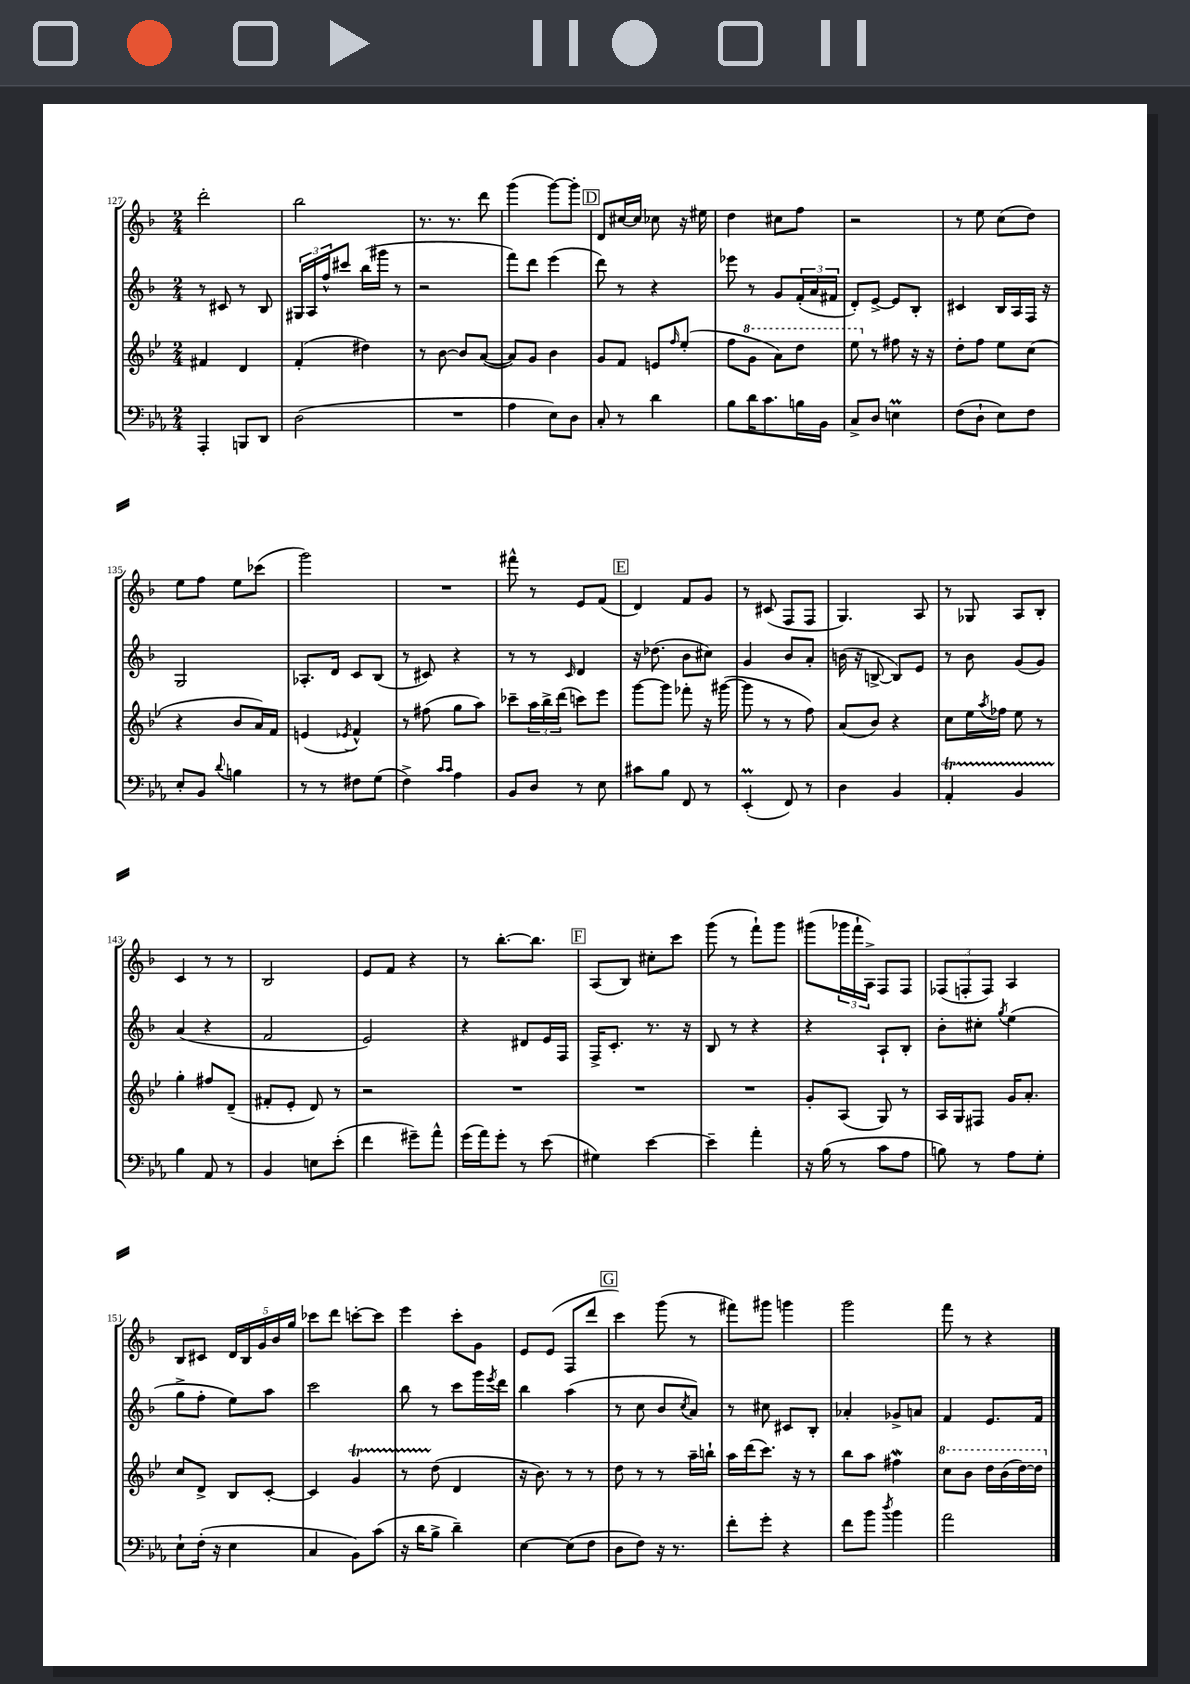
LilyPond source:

<<
\new StaffGroup <<
\new Staff = "s0" {
    \clef treble \key f \major \numericTimeSignature \time 2/4
    d'''2-. |
    bes''2 |
    r8. r8. d'''8 |
    g'''4( g'''8~) g'''8-. |
    \mark \markup { \box "D" } d'8 cis''16~ cis''16 ces''8 r16 eis''16 |
    d''4 cis''8 f''8 |
    r2 |
    r8 e''8 c''8( d''8) |
    e''8 f''8 e''8 ces'''8( |
    g'''2) |
    R2 |
    fis'''8-^ r8 e'8 f'8( |
    \mark \markup { \box "E" } d'4) f'8 g'8 |
    r8 cis'8( f8 f8 |
    g4.) a8 |
    r8 ges8 a8 bes8-. |
    c'4 r8 r8 |
    bes2 |
    e'8 f'8 r4 |
    r8 bes''8.~-. bes''8. |
    \mark \markup { \box "F" } a8( bes8) cis''8-. c'''8 |
    g'''8( r8 f'''8-!) g'''8 |
    gis'''8( \tuplet 3/2 { ges'''16 f'''16-! a16->) } f8 f8 |
    \tuplet 3/2 { fes8( f8-. f8) } a4 |
    bes8 cis'8 \tuplet 5/4 { d'16 bes16 g'16 bes'16 g''16 } |
    ces'''8 d'''8 c'''8~-. c'''8 |
    e'''4 c'''8-. g'8 |
    e'8 e'8( f8 d'''8 |
    \mark \markup { \box "G" } c'''4) g'''8( r8 |
    fis'''8) gis'''8 g'''4 |
    g'''2 |
    f'''8 r8 r4 \bar "|." |
}
\new Staff = "s1" {
    \clef treble \key f \major \numericTimeSignature \time 2/4
    r8 cis'8 r8 bes8 |
    \tuplet 3/2 { gis16 a16 f''16-^ } cis'''8 bes''16( gis'''16 r8 |
    r2 |
    f'''8) d'''8 e'''4( |
    \mark \markup { \box "D" } d'''8) r8 r4 |
    ees'''8 r8 g'8 \tuplet 3/2 { f'16-.( a'16 fis'16 } |
    d'8-.) e'8~-> e'8 bes8-. |
    cis'4 bes16 a16 f16 r16 |
    g2 |
    aes8.-. d'16 c'8 bes8( |
    r8 cis'8) r4 |
    r8 r8 \grace { c'16 } d'4 |
    \mark \markup { \box "E" } r16 des''8.( bes'8 cis''8) |
    g'4 bes'8 a'8-. |
    b'16( r16 b8~-> b8) e'8 |
    r8 bes'8 g'8( g'8) |
    a'4( r4 |
    f'2 |
    e'2) |
    r4 dis'8 e'16 f16 |
    \mark \markup { \box "F" } f16-> c'8.-. r8. r16 |
    bes8 r8 r4 |
    r4 a8-! bes8-. |
    bes'8-. cis''8-. \acciaccatura { g''8 } e''4( |
    g''8-> f''8-. e''8) a''8 |
    c'''2 |
    bes''8 r8 c'''8 g'''16 \acciaccatura { e'''8 } d'''16 |
    bes''4 a''4( |
    \mark \markup { \box "G" } r8 c''8 bes'8 \acciaccatura { c''8 } a'8) |
    r8 cis''8 cis'8 bes8-. |
    aes'4-. ges'8-> a'8 |
    f'4 e'8. f'16 \bar "|." |
}
\new Staff = "s2" {
    \clef treble \key bes \major \numericTimeSignature \time 2/4
    fis'4 d'4 |
    f'4-.( dis''4) |
    r8 bes'8~ bes'8 a'8~( |
    a'8) g'8 bes'4 |
    \mark \markup { \box "D" } g'8 f'8 e'8 \grace { f''16 } ees''8-.( |
    f''8 \ottava #1 g''8 a''8) d'''8 |
    ees'''8 \ottava #0 r8 fis''8 r16 r16 |
    d''8-. f''8 ees''8 c''8( |
    r4 bes'8 a'16) f'16 |
    e'4( \acciaccatura { ees'8 } f'4-^) |
    r8 fis''8( g''8 a''8) |
    ces'''8-- \tuplet 3/2 { a''16 bes''16-> d'''16( } c'''8) ees'''8 |
    \mark \markup { \box "E" } g'''8~ g'''8 fes'''8-. r16 gis'''16~( |
    gis'''8 r8 r8 f''8) |
    a'8( bes'8) r4 |
    c''8 ees''16 \acciaccatura { a''8 } fes''16 ees''8 r8 |
    g''4-. fis''8 d'8--( |
    fis'8-. ees'8-. d'8) r8 |
    r2 |
    R2 |
    \mark \markup { \box "F" } R2 |
    R2 |
    g'8-. a8( g8) r8 |
    a16 g16 fis8 g'16 a'8.-. |
    c''8 d'8-> bes8 c'8~-. |
    c'4 g'4\startTrillSpan |
    r8 d''8\stopTrillSpan( d'4 |
    r16 bes'8.) r8 r8 |
    \mark \markup { \box "G" } d''8 r8 r8 a''16-- b''16-! |
    a''16 d'''16( c'''8.) r16 r8 |
    bes''8 a''8 fis''4\mordent |
    \ottava #1 c'''8 bes''8 d'''16 bes''16( d'''16~) d'''16 \ottava #0 \bar "|." |
}
\new Staff = "s3" {
    \clef bass \key ees \major \numericTimeSignature \time 2/4
    aes,,4-. b,,8 d,8 |
    d2( |
    R2 |
    aes4 ees8) d8 |
    \mark \markup { \box "D" } c8-. r8 d'4 |
    bes8 d'16 c'8. b16 bes,16 |
    c8-> d8 e4\prall |
    f8( d8-! ees8) f8 |
    ees8-. bes,8 \appoggiatura { d'8 } b4 |
    r8 r8 fis8 g8( |
    f4->) \grace { c'16 c'16 } aes4 |
    bes,8 d8 r8 ees8 |
    \mark \markup { \box "E" } cis'8 bes8 f,8 r8 |
    ees,4-.\prall( f,8) r8 |
    d4 bes,4 |
    aes,4-.\startTrillSpan bes,4 |
    bes4\stopTrillSpan aes,8 r8 |
    bes,4 e8 ees'8-.( |
    f'4 gis'8--) aes'8-^ |
    g'16( aes'16) g'8-. r8 ees'8( |
    \mark \markup { \box "F" } gis4) ees'4~ |
    ees'4-- aes'4-. |
    r16 bes16( r8 c'8 aes8 |
    b8) r8 aes8 g8-. |
    ees8-! f16-.( r16 ees4 |
    c4 bes,8) c'8( |
    r16 d'16 bes8-> d'4--) |
    ees4~ ees8( f8 |
    \mark \markup { \box "G" } d8 f8) r16 r8. |
    f'8-. g'8-. r4 |
    f'8 bes'8 \acciaccatura { d''8 } bes'4 |
    aes'2 \bar "|." |
}
>>
>>
